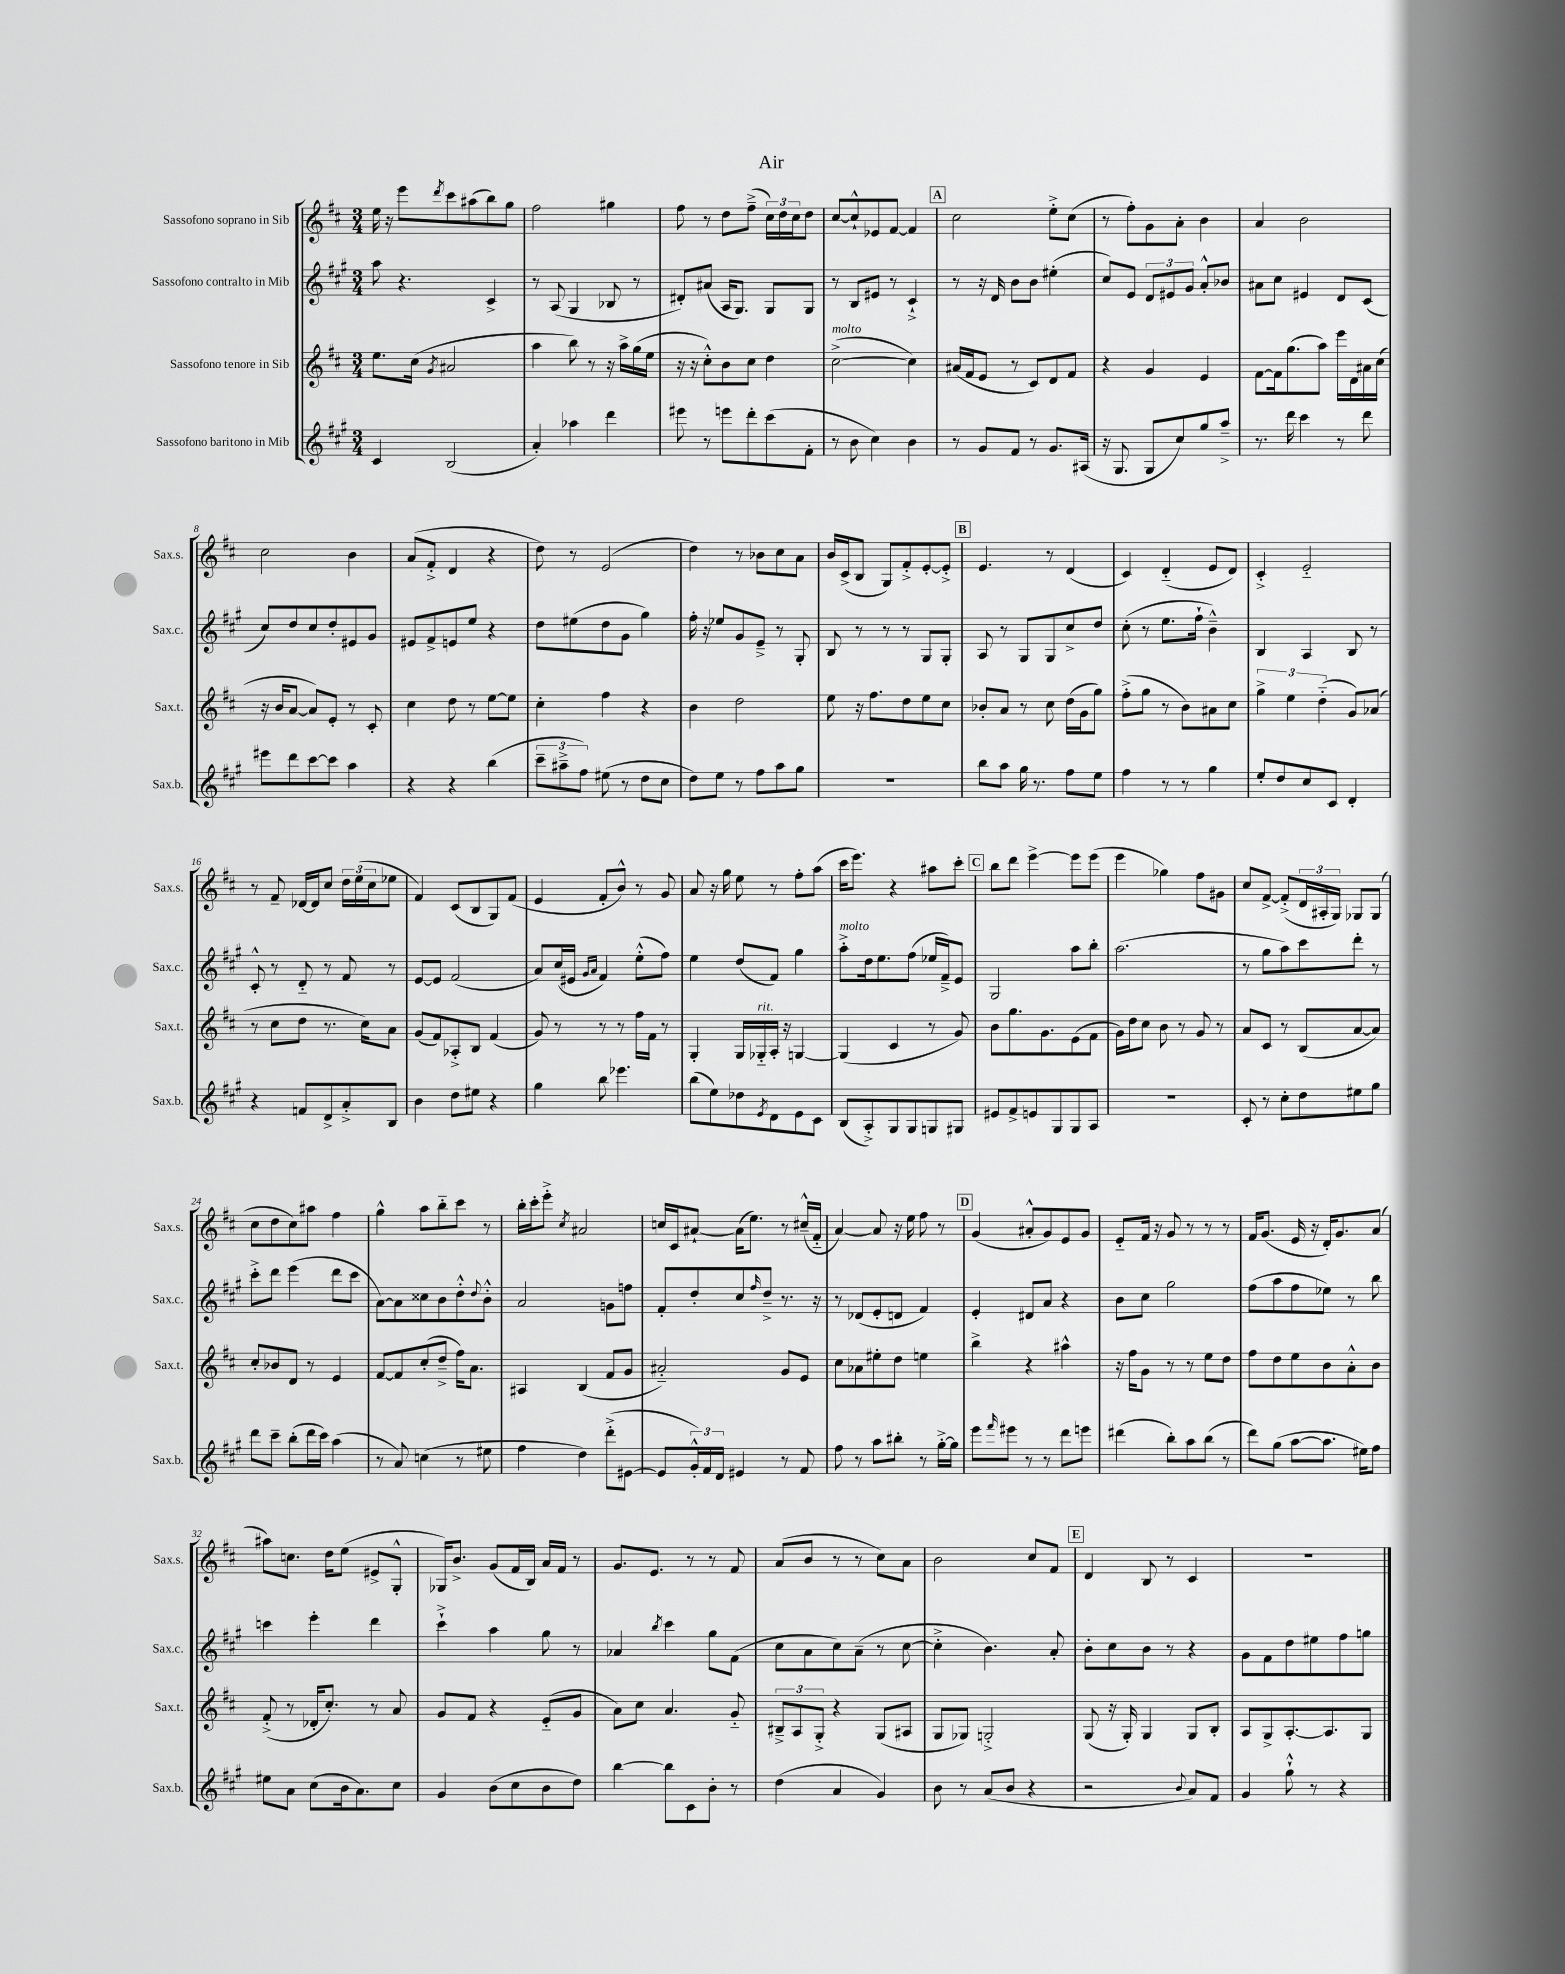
\header { title = "Air" }
<<
\new StaffGroup <<
\new Staff = "s0" \with { instrumentName = "Sassofono soprano in Sib" shortInstrumentName = "Sax.s." } {
    \clef treble \key d \major \numericTimeSignature \time 3/4
    e''16 r16 e'''8 \acciaccatura { d'''8 } cis'''8 ais''8( b''8) g''8 |
    fis''2 gis''4 |
    fis''8 r8 d''8 fis''8--->( \tuplet 3/2 { cis''16) d''16 cis''16 } d''8 |
    cis''8~ cis''8-!-^ ees'8 fis'8~ fis'4 |
    \mark \markup { \box "A" } cis''2 e''8-.-> cis''8( |
    r8 fis''8-.) g'8 a'8-. b'4 |
    a'4 b'2 |
    cis''2 b'4 |
    a'8( fis'8-.-> d'4 r4 |
    d''8) r8 e'2( |
    d''4) r8 bes'8 cis''8 a'8 |
    b'16 cis'16->( b8 g8) fis'8-.-> e'8~-. e'8-.-> |
    \mark \markup { \box "B" } e'4. r8 d'4( |
    cis'4) d'4-_( e'8 d'8) |
    cis'4-.-> e'2-_ |
    r8 fis'8-- des'16~ des'16 cis''8 \tuplet 3/2 { d''16 e''16( cis''16 } ees''8 |
    fis'4) cis'8( b8 g8) fis'8( |
    e'4 fis'8-. b'8-^) r8 g'8 |
    a'8 r16 g''16 e''8 r8 fis''8-. a''8( |
    cis'''16 e'''8.) r4 ais''8 cis'''8-. |
    \mark \markup { \box "C" } b''8 d'''8 e'''4~-> e'''8 e'''8( |
    e'''4 ges''4) fis''8 gis'8 |
    cis''8 fis'8~-> fis'8-.->( \tuplet 3/2 { d'16 ais16-. g16) } ges8 ges8( |
    cis''8 d''8 cis''8) ais''8 fis''4 |
    g''4-^ a''8 b''8-_ cis'''8 r8 |
    b''16-. cis'''16-. e'''8-.-> \acciaccatura { cis''8 } ais'2 |
    c''16 cis'16 ais'8~-! ais'16( e''8.) r8 cis''16---^( fis'16-_ |
    a'4~) a'8 r16 e''16 fis''8 r8 |
    \mark \markup { \box "D" } g'4( ais'8-.-^ g'8) e'8 g'8 |
    e'8-_ fis'16 r16 g'8 r8 r8 r8 |
    fis'16 g'8.( e'16 r16 d'16-.) g'8. a'8( |
    ais''8) c''8. d''16 e''8( eis'8-> g8-.-^ |
    ges16) b'8.-> g'8( fis'16 b16) a'16 fis'16 r8 |
    g'8. e'8. r8 r8 fis'8 |
    a'8( b'8 r8 r8 cis''8) a'8 |
    b'2 cis''8 fis'8 |
    \mark \markup { \box "E" } d'4 b8 r8 cis'4 |
    R2. \bar "|." |
}
\new Staff = "s1" \with { instrumentName = "Sassofono contralto in Mib" shortInstrumentName = "Sax.c." } {
    \clef treble \key a \major \numericTimeSignature \time 3/4
    a''8 r4. cis'4-> |
    r8 a8( gis4 bes8 r8 |
    dis'8-.) ais'8( a16 gis8.) gis8 gis8 |
    r8 b8 eis'8 r8 cis'4-!-> |
    \mark \markup { \box "A" } r8 r16 d'16 b'8 b'8 eis''4-.( |
    cis''8) e'8 \tuplet 3/2 { d'8 eis'8 gis'8 } a'8-.-^ bes'8 |
    ais'8 cis''8 eis'4 d'8 cis'8( |
    cis''8) d''8 cis''8 d''8-. eis'8 gis'8 |
    eis'8 fis'8-> e'8 e''8 r4 |
    d''8 eis''8( d''8 gis'8 gis''4) |
    fis''16-. r16 ees''8 gis'8 e'8---> r8 gis8-. |
    b8 r8 r8 r8 gis8 gis8-. |
    \mark \markup { \box "B" } a8 r8 gis8 gis8 cis''8-> d''8 |
    cis''8-.( r8 e''8. fis''16-! b'4---^) |
    b4 a4 b8 r8 |
    cis'8-.-^ r8 d'8-_ r8 fis'8 r8 |
    e'8~ e'8 fis'2( |
    a'8) cis''16( eis'16 \grace { gis'16 a'16 } fis'4) e''8-.-^( fis''8) |
    e''4 d''8( fis'8) gis''4 |
    a''8-.->^\markup { \italic "molto" } d''16 e''8. fis''8( ees''16 fis'16--->) e'8 |
    \mark \markup { \box "C" } gis2 a''8 b''8-. |
    a''2.( |
    r8 gis''8 a''8) cis'''8 d'''8-. r8 |
    cis'''8-.-> d'''8 e'''4( d'''8 cis'''8 |
    a'8~) a'8 cisis''8 b'8 d''8-.-^ \appoggiatura { d''8 } b'8-.-^ |
    a'2 g'8 f''8 |
    fis'8-. d''8-. cis''8 \grace { fis''16 } d''8---> r8. r16 |
    r8 des'8( e'8-. d'8 fis'4) |
    \mark \markup { \box "D" } e'4-. dis'8 a'8 r4 |
    b'8 cis''8 gis''2 |
    fis''8( a''8 fis''8 ees''8) r8 b''8 |
    c'''4 e'''4-. d'''4 |
    cis'''4-!-> a''4 gis''8 r8 |
    aes'4 \acciaccatura { b''8 } cis'''4 gis''8 fis'8( |
    cis''8 a'8 cis''8) a'8--( r8 cis''8~ |
    cis''4-.-> b'4.) a'8-. |
    \mark \markup { \box "E" } b'8-. cis''8 b'8 r8 r4 |
    gis'8 fis'8 d''8 eis''8 fis''8 g''8 \bar "|." |
}
\new Staff = "s2" \with { instrumentName = "Sassofono tenore in Sib" shortInstrumentName = "Sax.t." } {
    \clef treble \key d \major \numericTimeSignature \time 3/4
    e''8. cis''16( \acciaccatura { g'8 } ais'2 |
    a''4 b''8) r8 r16 a''16-> g''16( e''16 |
    r16 r16 cis''8-.-^) b'8 cis''8 d''4 |
    cis''2~->^\markup { \italic "molto" }( cis''4) |
    \mark \markup { \box "A" } ais'16( fis'16 e'8 r8 cis'8) d'8 fis'8 |
    r4 g'4 e'4 |
    fis'8~ fis'16 g''8.( a''8) e'''16 d'16 ais'16 cis''16( |
    r16 b'16 a'8~ a'8) e'8-. r8 cis'8-. |
    cis''4 d''8 r8 e''8~ e''8 |
    cis''4-. fis''4 r4 |
    b'4 d''2 |
    e''8 r16 fis''8. d''8 e''8 cis''8 |
    \mark \markup { \box "B" } bes'8-. a'8 r8 cis''8 d''16( g'16 g''8) |
    fis''8-.->( g''8 r8 b'8) ais'8 cis''8 |
    \tuplet 3/2 { g''4-> e''4 d''4-_( } g'8) aes'8( |
    r8 cis''8 d''8 r8. cis''16) a'8 |
    g'8( fis'8) aes8-.-> b8 fis'4( |
    g'8) r8 r8 r8 fis''16 fis'16 r8 |
    g4-. g16 ges16-_^\markup { \italic "rit." } a16-. r16 g4~ |
    g4( cis'4 r8 g'8) |
    \mark \markup { \box "C" } b'8 g''8. g'8. e'8( fis'8 |
    g'16) d''16 cis''8 b'8 r8 g'8 r8 |
    a'8 cis'8 r8 b8( a'8~ a'8) |
    cis''8-. bes'8 d'8 r8 e'4 |
    fis'8~ fis'8 cis''8-.( d''8---> fis''16) a'8. |
    ais4 b4( fis'8 g'8 |
    ais'2-_) g'8 e'8 |
    cis''8 aes'8 eis''8-. d''8 e''4 |
    \mark \markup { \box "D" } b''4-> r4 ais''4-^ |
    r16 fis''16 g'8 r8 r8 e''8 d''8 |
    fis''8 d''8 e''8 b'8 a'8-.-^ b'8 |
    fis'8-.->( r8 des'16-. cis''8.-.) r8 a'8 |
    g'8 fis'8 r4 e'8-_( g'8 |
    a'8) cis''8 a'4. g'8-_ |
    \tuplet 3/2 { bis8---> a8 g8-.-> } r4 g8( ais8 |
    g8 ges8) g2-.-> |
    \mark \markup { \box "E" } g8( r16 g16-.) g4 g8 b8-. |
    a8 g8-> a8.~-. a8. g8 \bar "|." |
}
\new Staff = "s3" \with { instrumentName = "Sassofono baritono in Mib" shortInstrumentName = "Sax.b." } {
    \clef treble \key a \major \numericTimeSignature \time 3/4
    cis'4 b2( |
    a'4-.) aes''4 d'''4 |
    eis'''8 r8 e'''8 d'''8-. cis'''8( fis'8-. |
    r8 b'8 cis''4) b'4 |
    \mark \markup { \box "A" } r8 gis'8 fis'8 r8 gis'8. ais16( |
    r16 gis8. gis8 cis''8) gis''8 a''8---> |
    r8. d'''16 cis'''4 r8 d'''8 |
    eis'''8 d'''8 cis'''8~ cis'''8 a''4 |
    r4 r4 b''4( |
    \tuplet 3/2 { cis'''8-- ais''8---> fis''8) } eis''8( r8 d''8 cis''8 |
    d''8) e''8 r8 fis''8 a''8 gis''8 |
    R2. |
    \mark \markup { \box "B" } b''8 a''8 gis''16 r8. fis''8 e''8 |
    fis''4 r8 r8 gis''4 |
    e''8-. d''8 cis''8 cis'8 d'4-. |
    r4 f'8 d'8-> a'8-.-> b8 |
    b'4 d''8 eis''8 r4 |
    gis''4 b''8 ees'''4. |
    b''8( e''8) des''8 \acciaccatura { e'8 } d'8 e'8 cis'8 |
    b8( a8-.->) gis8 gis8 g8 gis8 |
    \mark \markup { \box "C" } eis'8 fis'8-> e'8 gis8 gis8 a8 |
    R2. |
    cis'8-. r8 cis''8-. d''8 eis''8 gis''8 |
    d'''8 cis'''8-- b''8-.( d'''16 cis'''16) a''4( |
    r8 a'8) c''4( r8 eis''8 |
    fis''4 d''4) d'''8-.->( eis'8~ |
    eis'8 \tuplet 3/2 { gis'16-.-^) fis'16 d'16 } eis'4 r8 fis'8 |
    fis''8 r8 a''8 bis''8-. r8 gis''16~-.-> gis''16 |
    \mark \markup { \box "D" } e'''8 \grace { fis'''16 } eis'''8 r8 r8 d'''8 e'''8 |
    dis'''4( b''8-.) a''8 b''8( r8 |
    d'''8) gis''8( a''8~ a''8. eis''16) fis''8 |
    eis''8 a'8 cis''8( b'16 a'8.) cis''8 |
    gis'4 b'8( cis''8 b'8 d''8) |
    b''4~ b''8 cis'8 b'8-. r8 |
    d''4( a'4 gis'4) |
    b'8 r8 a'8( b'8 r4 |
    \mark \markup { \box "E" } r2 \appoggiatura { b'8 } a'8) fis'8 |
    gis'4 gis''8-!-^ r8 r4 \bar "|." |
}
>>
>>
